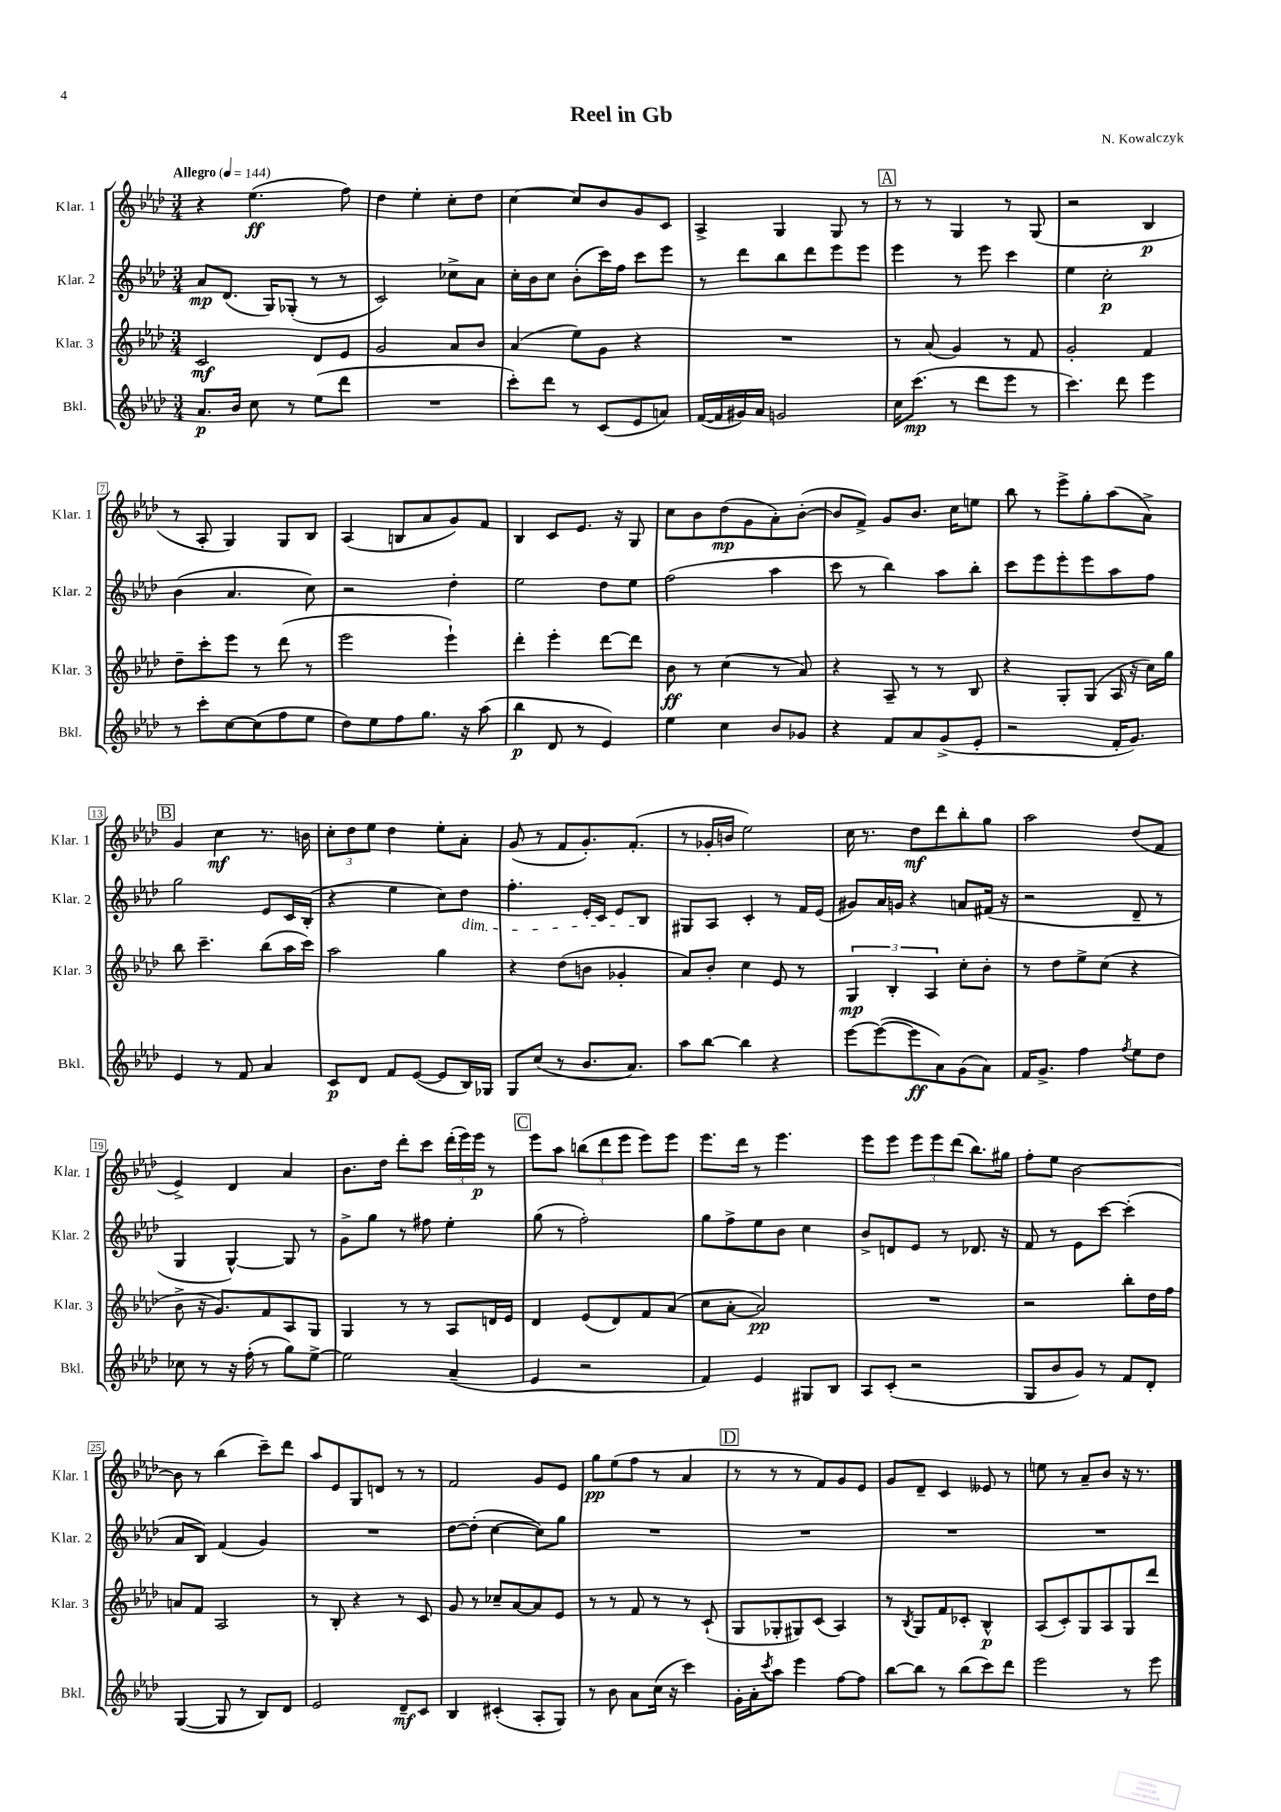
\header { title = "Reel in Gb" composer = "N. Kowalczyk" }
<<
\new StaffGroup <<
\new Staff = "s0" \with { instrumentName = "Klar. 1" shortInstrumentName = "Klar. 1" } {
    \clef treble \key aes \major \numericTimeSignature \time 3/4 \tempo "Allegro" 4 = 144
    r4 ees''4.\ff( f''8) |
    des''4 ees''4-. c''8-. des''8 |
    c''4~ c''8 bes'8 g'8 c'8 |
    aes4-> g4 g8 r8 |
    \mark \markup { \box "A" } r8 r8 g4 r8 g8( |
    r2 bes4\p |
    r8 aes8-. g4) g8 bes8 |
    aes4( b8 aes'8 g'8) f'8 |
    bes4 c'8 ees'8. r16 g8 |
    c''8 bes'8 des''8\mp( g'8 aes'8-.) bes'8~-.( |
    bes'8 f'8->) g'8 bes'8. c''16 e''8 |
    bes''8 r8 ees'''8-> g''8-. aes''8( aes'8->) |
    \mark \markup { \box "B" } g'4 c''4\mf r8. b'16 |
    \tuplet 3/2 { c''8-. des''8 ees''8 } des''4 ees''8-. aes'8-. |
    g'8( r8 f'8 g'8.-.) f'8.-.( |
    r8 ges'16-. b'16 ees''2) |
    c''16 r8. des''8\mf des'''8 bes''8-. g''8 |
    aes''2 des''8( f'8 |
    ees'4->) des'4 aes'4 |
    bes'8. des''16 des'''8-. c'''8 \tuplet 3/2 { des'''16-.( ees'''16) ees'''16\p } r8 |
    \mark \markup { \box "C" } ees'''8 aes''8 \tuplet 3/2 { b''8( des'''8 ees'''8 } ees'''8) ees'''8 |
    ees'''8. des'''16 r8 ees'''4. |
    ees'''8 ees'''8 \tuplet 3/2 { ees'''8 ees'''8 des'''8( } bes''8.) gis''16 |
    f''8-. ees''8 bes'2~ |
    bes'8 r8 bes''4( c'''8--) des'''8 |
    aes''8 ees'8 g8 d'8 r8 r8 |
    f'2 g'8 ees'8 |
    g''8\pp ees''8( f''8 r8 aes'4 |
    \mark \markup { \box "D" } r8 r8 r8 f'8) g'8 ees'8 |
    g'8 des'8-- c'4 eeses'8 r8 |
    e''8 r8 aes'8-- bes'8 r16 r8. \bar "|." |
}
\new Staff = "s1" \with { instrumentName = "Klar. 2" shortInstrumentName = "Klar. 2" } {
    \clef treble \key aes \major \numericTimeSignature \time 3/4
    aes'8\mp des'8.( g16) ges8-.( r8 r8 |
    c'2) ces''8-> aes'8 |
    c''16-. bes'16 c''8 bes'8-.( c'''16) f''16 c'''8 ees'''8 |
    r8 des'''8 bes''8 des'''8 ees'''8 ees'''8 |
    \mark \markup { \box "A" } ees'''4 r8 ees'''8 c'''4 |
    ees''4 c''2-.\p |
    bes'4( aes'4. c''8) |
    r2 des''4-. |
    ees''2 des''8 ees''8 |
    f''2( aes''4 |
    c'''8 r8 bes''4) aes''8 bes''8-. |
    c'''8 ees'''8 ees'''8-. ees'''8 aes''8 f''8 |
    \mark \markup { \box "B" } g''2 ees'8 c'16 bes16-.( |
    r4 ees''4 c''8) des''8\dim |
    f''4.-. ees'16-. c'16 ees'8 bes8\! |
    gis8 aes8 c'4-. r8 f'16 ees'16( |
    gis'8) aes'16 g'16 r4 a'8 fis'16( r16 |
    r2 des'8-- r8 |
    g4 g4~-^) g8 r8 |
    g'8-> g''8 r8 fis''8 ees''4-. |
    \mark \markup { \box "C" } g''8( r8 f''2-.) |
    g''8 f''8-> ees''8 bes'8 c''4 |
    bes'8-> d'8 ees'8 r8 des'8. r16 |
    f'8 r8 ees'8 c'''8~ c'''4-.( |
    aes'8 bes8) f'4( g'4) |
    R2. |
    des''8~ des''8-.( c''4~ c''8) g''8 |
    R2. |
    \mark \markup { \box "D" } R2. |
    R2. |
    R2. \bar "|." |
}
\new Staff = "s2" \with { instrumentName = "Klar. 3" shortInstrumentName = "Klar. 3" } {
    \clef treble \key aes \major \numericTimeSignature \time 3/4
    c'2\mf des'8 ees'8 |
    g'2 aes'8 bes'8 |
    aes'4( ees''8) g'8 r4 |
    R2. |
    \mark \markup { \box "A" } r8 aes'8( g'4) r8 f'8 |
    g'2-. f'4 |
    des''8-- c'''8-. ees'''8 r8 des'''8( r8 |
    ees'''2 ees'''4-!) |
    des'''4-. ees'''4-. des'''8~ des'''8 |
    bes'8\ff r8 c''4( r8 aes'8) |
    r4 aes8-- r8 r8 bes8 |
    r4 g8-. g8( aes16 r16 c''16) g''16 |
    \mark \markup { \box "B" } bes''8 c'''4.-- bes''8( aes''16 c'''16) |
    aes''2 g''4 |
    r4 des''8( b'8 ges'4-. |
    aes'8) bes'8-. c''4 ees'8 r8 |
    \tuplet 3/2 { g4\mp bes4-. aes4 } c''8-. bes'8-. |
    r8 des''8 ees''8-> c''8( r4 |
    bes'8-> r16 g'8.) f'8 aes8 g8 |
    g4 r8 r8 aes8 d'16 ees'16 |
    \mark \markup { \box "C" } des'4 ees'8( des'8) f'8 aes'8( |
    c''8 aes'8~-. aes'2\pp) |
    R2. |
    r2 bes''8-. des''16 f''16 |
    a'8 f'8 aes2 |
    r8 bes8-. r4 r8 c'8 |
    g'8 r8 ces''8-- aes'8~ aes'8 ees'8 |
    r8 r8 f'8 r8 r8 c'8-!( |
    \mark \markup { \box "D" } g8 ges8-. gis8) c'8( aes4) |
    r8 \acciaccatura { bes8 } g8 f'8 ces'8-. bes4-^\p |
    aes8( c'8-.) g8 aes8 g8 des'''8 \bar "|." |
}
\new Staff = "s3" \with { instrumentName = "Bkl." shortInstrumentName = "Bkl." } {
    \clef treble \key aes \major \numericTimeSignature \time 3/4
    aes'8.\p bes'16 c''8 r8 ees''8( des'''8 |
    R2. |
    c'''8-.) des'''8 r8 c'8( ees'8 a'8) |
    f'16~( f'16 gis'16) aes'16 g'2 |
    \mark \markup { \box "A" } c''16 c'''8.\mp( r8 des'''8 ees'''8 r8 |
    c'''4.) des'''8 ees'''4 |
    r8 c'''8-. c''8~ c''8( f''8 ees''8 |
    des''8) ees''8 f''8 g''8. r16 aes''8( |
    bes''4\p des'8 r8 ees'4) |
    ees''4 c''4 bes'8 ges'8 |
    r4 f'8 aes'8 g'8->( ees'8-. |
    r2 f'16-. g'8.) |
    \mark \markup { \box "B" } ees'4 r8 f'8 aes'4 |
    c'8\p des'8 f'8 ees'8~( ees'8 bes16) ges16 |
    g8 c''8( r8 bes'8. aes'8.) |
    aes''8 bes''8~ bes''4 r4 |
    ees'''8~ ees'''8~( ees'''8\ff aes'8) g'8( aes'8) |
    f'16 g'8.-> f''4 \acciaccatura { f''8 } ees''8 des''8 |
    ces''8 r8 r16 f''16-.( r8 g''8) ees''8~-> |
    ees''2 aes'4--( |
    \mark \markup { \box "C" } ees'4 r2 |
    f'4) ees'4 gis8 bes8 |
    aes8 c'8-.( r2 |
    g8 bes'8 g'8) r8 f'8 des'8-. |
    g4~( g8 r8 bes8) des'8 |
    ees'2 des'8--\mf c'8 |
    bes4 cis'4-.( aes8-. g8) |
    r8 bes'8 aes'8 c''16( r16 c'''4) |
    \mark \markup { \box "D" } g'16-. aes'16-. \acciaccatura { c'''8 } aes''8 ees'''4 f''8~ f''8 |
    bes''8~ bes''8 r8 bes''8( c'''8) des'''8 |
    ees'''2 r8 ees'''8 \bar "|." |
}
>>
>>
\layout { \context { \Score \override BarNumber.stencil = #(make-stencil-boxer 0.1 0.3 ly:text-interface::print) } }
